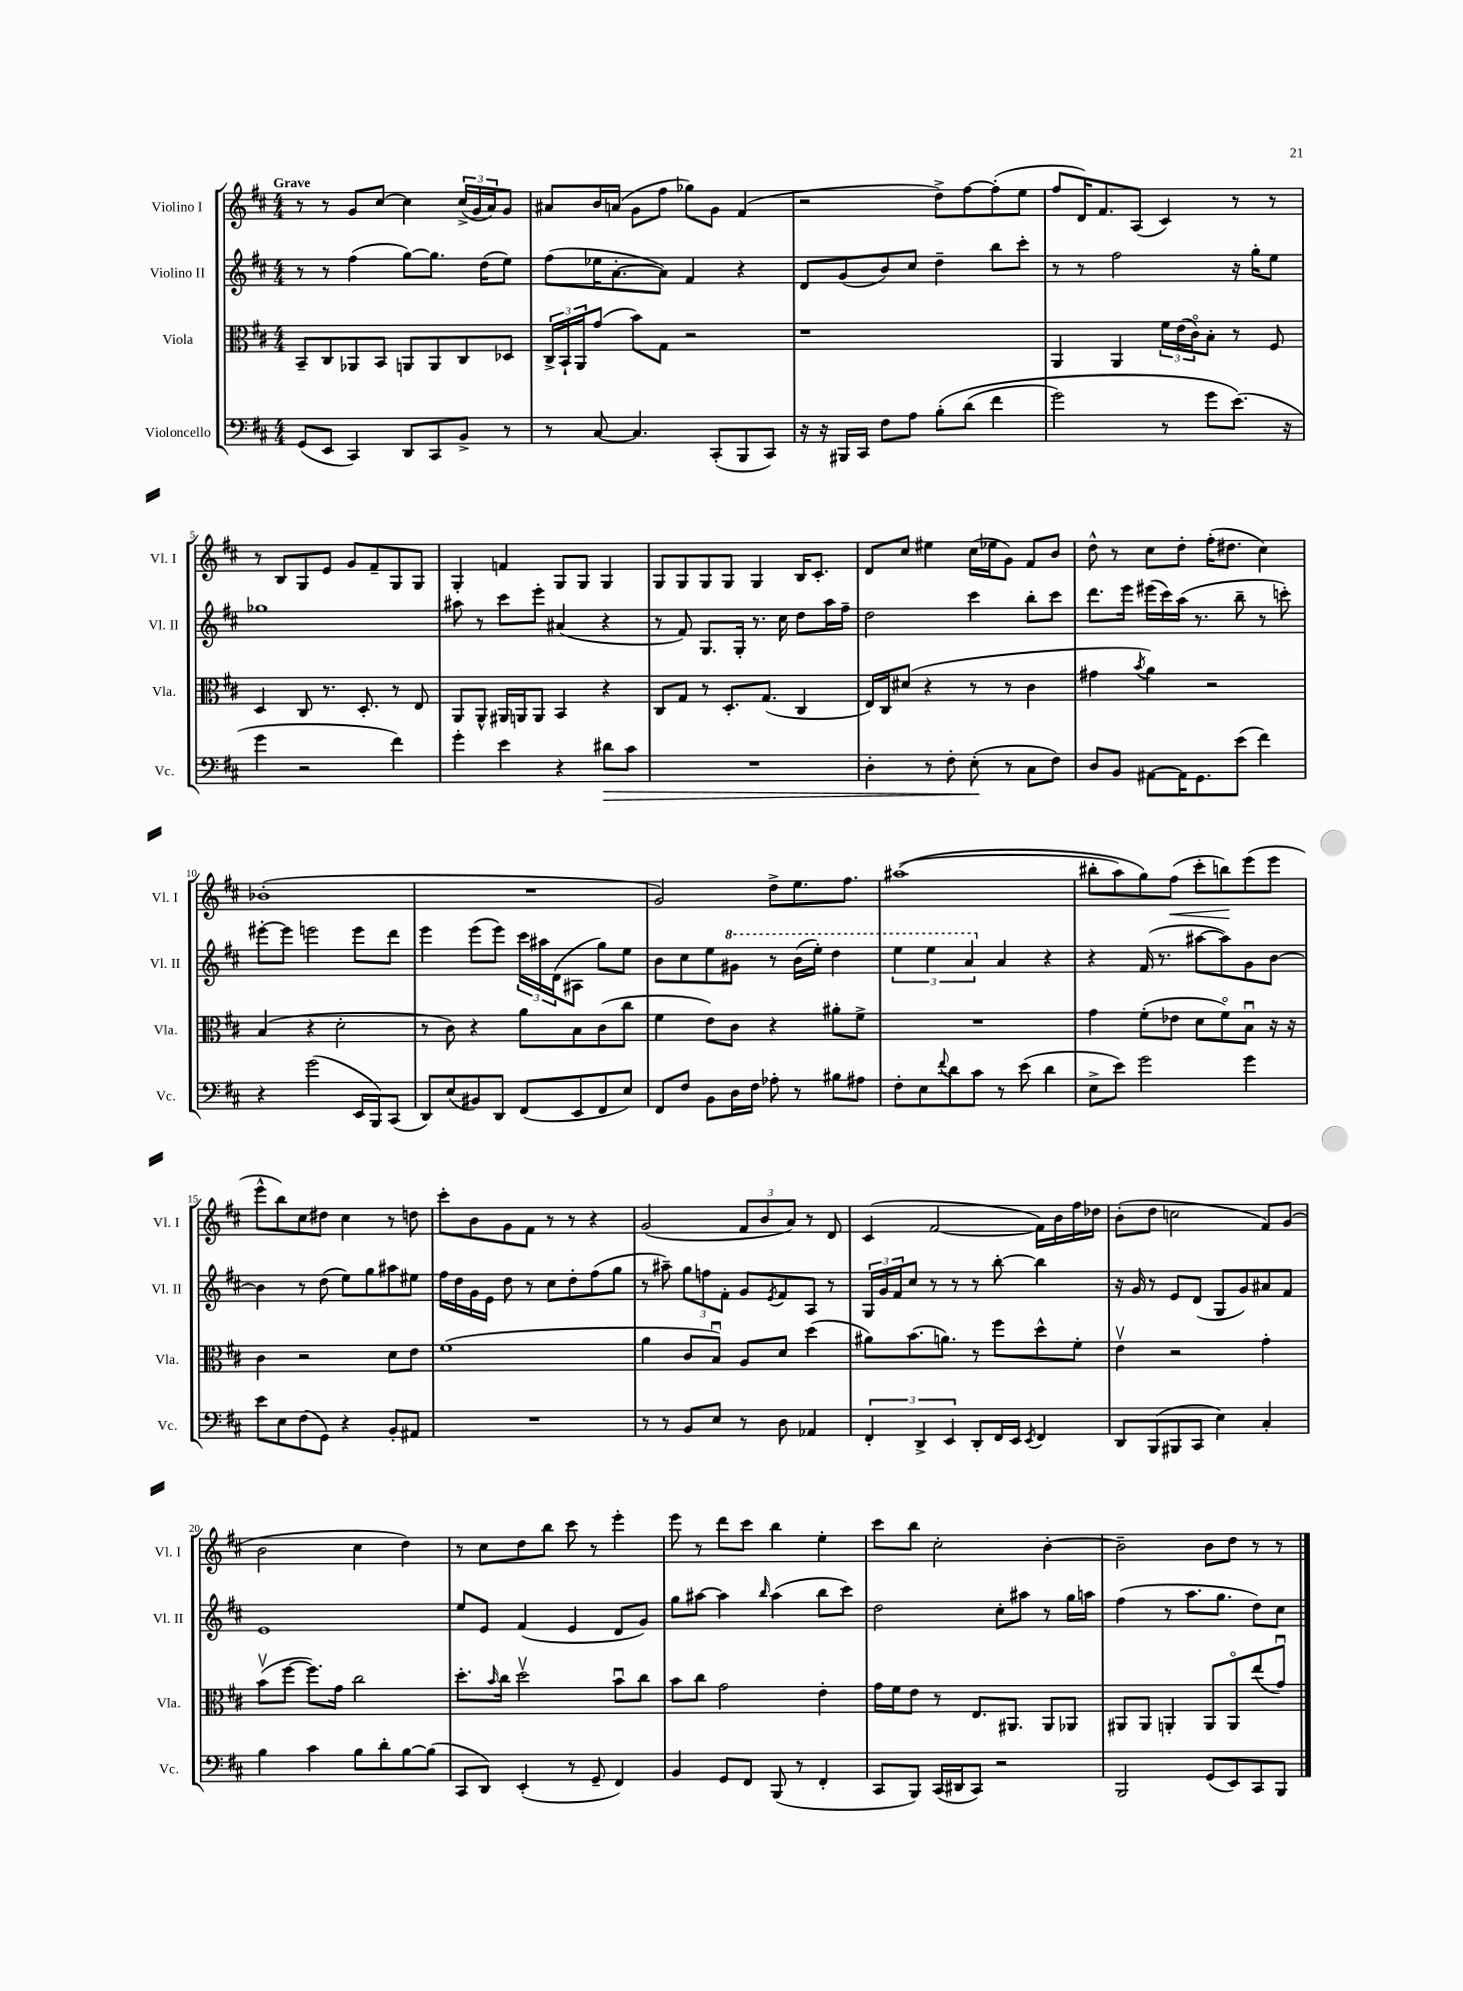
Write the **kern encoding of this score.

**kern	**kern	**kern	**kern
*staff4	*staff3	*staff2	*staff1
*clefF4	*clefC3	*clefG2	*clefG2
*k[f#c#]	*k[f#c#]	*k[f#c#]	*k[f#c#]
*M4/4	*M4/4	*M4/4	*M4/4
(8GG	8BB~	8r	8r
8EE	8C#	8r	8r
4CC#)	8AA-	(4ff#	8g
.	8BB	.	[8cc#
8DD	8AA	[8gg)	4cc#]
8CC#	8AA	8.gg]	.
8BB^	8C#	.	(24cc#^
.	.	.	24g
.	.	(16dd	.
.	.	.	24a)
8r	8D-	8ee)	8g
=	=	=	=
8r	24C#^	(8ff#	8a#
.	24BB`	.	.
.	24AA	.	.
[8C#	(8g	16ee-	16b
.	.	[8.a'	(16a
4.C#]	8b)	.	8g
.	8G	8a])	8ff#
.	2r	4f#	8gg-)
(8CC#'	.	.	8g
8BBB	.	4r	(4f#
8CC#)	.	.	.
=	=	=	=
16r	1r	8d	2r
16r	.	.	.
16BBB#	.	(8g	.
16CC#	.	.	.
8F#	.	8b)	.
8A	.	8cc#	.
&(8B'	.	4dd~	8dd^)
(8d	.	.	[8ff#
4f#	.	8bb	(8ff#']
.	.	8ccc#'	8ee
=	=	=	=
2g)	4AA	8r	8ff#
.	.	8r	16d)
.	.	.	8.f#
.	4AA	2ff#	.
.	.	.	(8A
8r	24f#	.	4c#)
.	(24e	.	.
.	24c#o)	.	.
8g	8B'	.	.
(8.e&)	8r	16r	8r
.	.	16gg'	.
.	8F#	8ee	8r
16r	.	.	.
=	=	=	=
4g	4D	1gg-	8r
.	.	.	8B
2r	8C#	.	8G
.	8.r	.	8e
.	.	.	8g
.	8.D'	.	.
.	.	.	8f#~
4f#)	8r	.	8G
.	8E	.	8G
=	=	=	=
4g'	8AA	8aa#	4G'
.	8AA^^	8r	.
4e	16AA#	8ccc#	4f
.	16AA	.	.
.	8AA	8eee'	.
4r	4BB	(4a#	8G
.	.	.	8G
8d#	4r	4r	4G
8c#	.	.	.
=	=	=	=
1r	8C#	8r	8G
.	8G	8f#)	8G
.	8r	8.G	8G
.	8.D'	.	8G
.	.	16G'	.
.	.	8.r	4G
.	(8.G	.	.
.	.	16cc#	.
.	4C#	8dd	16B
.	.	.	8.c#'
.	.	16aa	.
.	.	16ff#~	.
=	=	=	=
4D'	16E)	2dd	8d
.	16C#	.	.
.	(8d#	.	8cc#
8r	4r	.	4ee#
8F#'	.	.	.
(8E'	8r	4ccc#	(16cc#
.	.	.	16ee-
8r	8r	.	8g)
8C#	4c#	8bb'	8f#
8F#)	.	8ccc#	8b
=	=	=	=
8D	4g#	8.ddd	8dd^^
8BB	.	.	8r
.	.	16eee	.
.	8qb	.	.
[8AA#	4a)	(16eee#	8cc#
.	.	16ccc#)	.
16AA#]	.	(16aa	8dd'
8.GG	.	8.r	.
.	2r	.	(16ff#'
.	.	.	8.dd#
(8e	.	8bb~	.
4f#)	.	8r	4cc#)
.	.	8ccc')	.
=	=	=	=
4r	(4B	[8eee#'	(1b-'
.	.	8eee#]	.
(2g	4r	2eee	.
.	2d'	.	.
16EE	.	8eee	.
16BBB)	.	.	.
(8CC#	.	8ddd	.
=	=	=	=
8DD)	8r	4eee	1r
(8E	8c#)	.	.
8BB#)	4r	(8eee	.
8DD	.	8eee)	.
(8FF#	8a	24ccc#	.
.	.	24aa#	.
.	.	(24d	.
8EE	8B	8A#	.
8FF#	(8c#	8gg)	.
8E)	8cc#	8ee	.
=	=	=	=
8FF#	4f#	8b	2g)
8F#	.	8cc#	.
8BB	8e)	8ee	.
16D	8c#	8gg#	.
16F#	.	.	.
8A-'	4r	8r	8dd^
8r	.	(16bb	8.ee
.	.	16eee')	.
8B#	8a#'	4ddd	.
.	.	.	8.ff#
8A#	8f#^	.	.
=	=	=	=
8F#'	1r	6eee	&((1aa#
8E	.	.	.
.	.	6eee	.
8qqf#	.	.	.
8d	.	.	.
.	.	6aa	.
8c#	.	.	.
8r	.	4a	.
(8e	.	.	.
4d	.	4r	.
=	=	=	=
8E^	4g	4r	8bb#'
8e)	.	.	8aa)
2g	(8f#'	(16f#	8gg&)
.	.	8.r	.
.	8e-	.	(8ff#
.	8d	[8aa#	8ccc#'
.	8f#o)	8aa#])	8bb)
4g	8Bu	8g	(8eee
.	16r	[8b	8eee
.	16r	.	.
=	=	=	=
8e	4c#	4b]	8eee^^
8E	.	.	8bb)
(8F#	2r	8r	8cc#
8GG)	.	(8dd	8dd#
4r	.	8ee)	4cc#
.	.	8gg	.
8BB'	8d	8aa#	8r
8AA#	8e	8ee#	8dd
=	=	=	=
1r	(1f#	16ff#	8ccc#'
.	.	16dd	.
.	.	16g	8b
.	.	16e	.
.	.	8dd	8g
.	.	8r	8f#
.	.	8cc#	8r
.	.	8dd'	8r
.	.	(8ff#	4r
.	.	8gg	.
=	=	=	=
8r	4a	8r	(2g
8r	.	8aa#~)	.
8BB	8c#	12gg	.
.	.	12ff	.
8E	8Bu)	.	.
.	.	12f#'	.
8r	8A	8g	12f#
.	.	.	12b
.	.	8qe	.
8D	8d	8f#	.
.	.	.	12a)
4AA-	(4dd	8A	8r
.	.	8r	8d
=	=	=	=
6FF#'	8a#)	24G	(4c#
.	.	24g	.
.	.	24f#	.
.	(8.b	8cc#	.
6DD^	.	.	.
.	.	8r	[2f#
.	8.a)	.	.
6EE	.	.	.
.	.	8r	.
8DD'	8r	8r	.
16FF#	8ff#	[8bb'	.
16EE	.	.	.
8qEE	.	.	.
4FF#	8dd^^	4bb]	16f#])
.	.	.	16b
.	8f#'	.	16ff#
.	.	.	16dd-
=	=	=	=
8DD	4ev	16r	(8b'
.	.	16g	.
(8BBB	.	8r	8dd
8BBB#	2r	8e	2cc
8CC#	.	(8d	.
4E)	.	8G	.
.	.	8g)	.
4C#'	4g'	8a#	8f#)
.	.	8f#	(8g
=	=	=	=
4B	(8bv	1e	2b
.	[8ff#	.	.
4c#	8.ff#])	.	.
.	16g	.	.
8B	2cc#	.	4cc#
8d'	.	.	.
[8B	.	.	4dd)
(8B]	.	.	.
=	=	=	=
8CC#	8.dd'	8ee	8r
8DD)	.	8e	8cc#
.	16qqb	.	.
.	16cc#	.	.
(4EE'	2ddv	(4f#	8dd
.	.	.	8bb
8r	.	4e	8ccc#
8GG~	.	.	8r
4FF#)	8bu	8d	4eee'
.	8cc#	8g)	.
=	=	=	=
4BB	8b	8gg	8eee
.	8cc#	[8aa#	8r
8GG	2g	4aa#]	8ddd
8FF#	.	.	8ccc#
.	.	16qqbb	.
(8BBB	.	(4aa#	4bb
8r	.	.	.
4FF#'	4e'	8bb	4ee'
.	.	8ccc#)	.
=	=	=	=
8CC#	16g	2dd	8ccc#
.	16f#	.	.
8BBB)	8e	.	8bb
(16CC#	8r	.	2cc#'
16DD#	.	.	.
8CC#)	8.E	.	.
2r	.	8cc#'	.
.	8.AA#	.	.
.	.	8aa#	.
.	8AA#	8r	[4b'
.	8AA-	16gg	.
.	.	16aa	.
=	=	=	=
2BBB	8AA#	(4ff#	2b~]
.	8AA#	.	.
.	4AA'	8r	.
.	.	8.aa	.
(8GG	8AA	.	8b
.	.	8.gg	.
8EE)	8AAo	.	8dd
8CC#	(8ee	8dd)	8r
8BBB	8gu)	8cc#	8r
==	==	==	==
*-	*-	*-	*-
